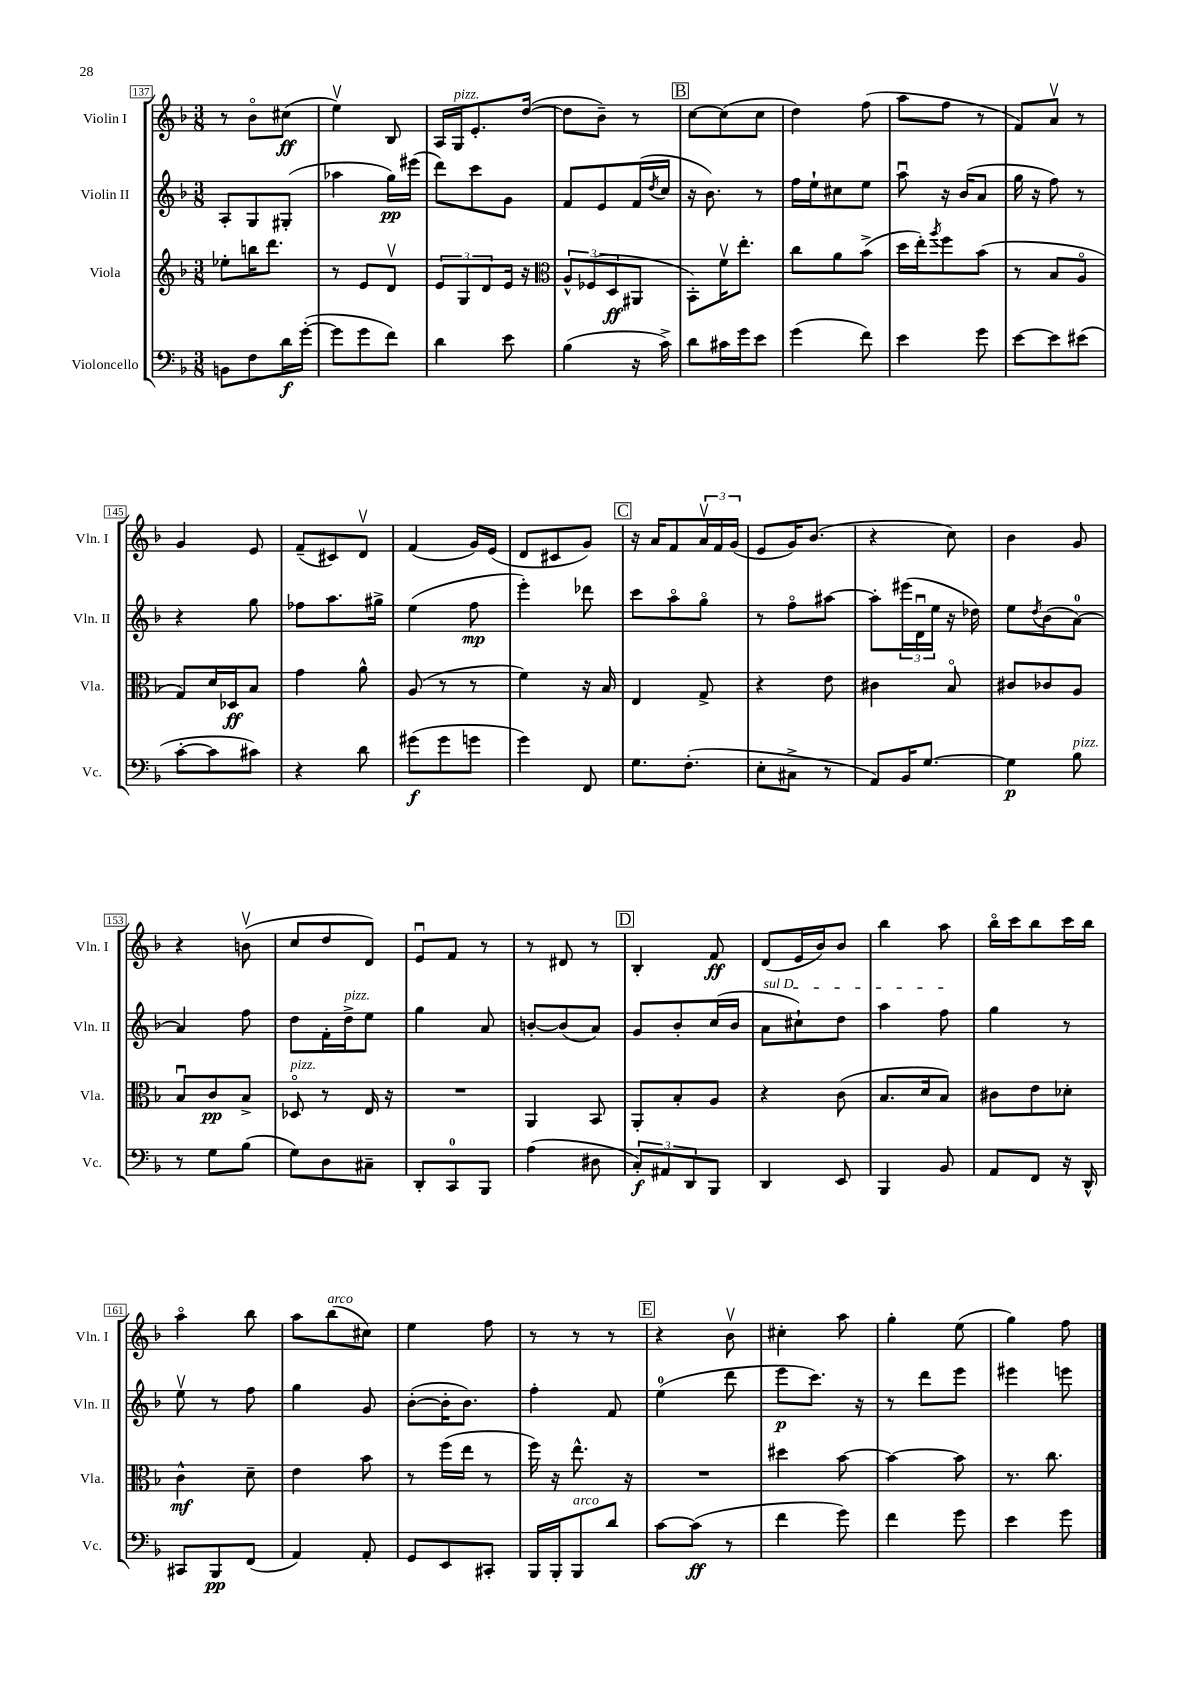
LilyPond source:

<<
\new StaffGroup <<
\new Staff = "s0" \with { instrumentName = "Violin I" shortInstrumentName = "Vln. I" } {
    \clef treble \key f \major \numericTimeSignature \time 3/8
    r8 bes'8\flageolet cis''8\ff( |
    e''4\upbow) bes8 |
    a16 g16^\markup { \italic "pizz." } e'8.-. d''16~( |
    d''8 bes'8--) r8 |
    \mark \markup { \box "B" } c''8~ c''8( c''8 |
    d''4) f''8( |
    a''8 f''8 r8 |
    f'8) a'8\upbow r8 |
    g'4 e'8 |
    f'8--( cis'8) d'8\upbow |
    f'4( g'16) e'16( |
    d'8 cis'8 g'8) |
    \mark \markup { \box "C" } r16 a'16 f'8 \tuplet 3/2 { a'16\upbow f'16 g'16( } |
    e'8 g'16) bes'8.( |
    r4 c''8) |
    bes'4 g'8 |
    r4 b'8\upbow( |
    c''8 d''8 d'8) |
    e'8\downbow f'8 r8 |
    r8 dis'8 r8 |
    \mark \markup { \box "D" } bes4-. f'8\ff |
    d'8( e'16 bes'16) bes'8 |
    bes''4 a''8 |
    bes''16\flageolet c'''16 bes''8 c'''16 bes''16 |
    a''4\flageolet bes''8 |
    a''8 bes''8^\markup { \italic "arco" }( cis''8) |
    e''4 f''8 |
    r8 r8 r8 |
    \mark \markup { \box "E" } r4 bes'8\upbow |
    cis''4-. a''8 |
    g''4-. e''8( |
    g''4) f''8 \bar "|." |
}
\new Staff = "s1" \with { instrumentName = "Violin II" shortInstrumentName = "Vln. II" } {
    \clef treble \key f \major \numericTimeSignature \time 3/8
    a8-. g8 gis8-.( |
    aes''4 g''16\pp) eis'''16( |
    d'''8) c'''8 g'8 |
    f'8 e'8 f'16( \acciaccatura { d''8 } c''16 |
    \mark \markup { \box "B" } r16 bes'8.) r8 |
    f''16 e''16-! cis''8 e''8 |
    a''8\downbow r16 bes'16( a'8 |
    g''16 r16 f''8) r8 |
    r4 g''8 |
    fes''8 a''8. gis''16-> |
    e''4( f''8\mp |
    e'''4-.) des'''8 |
    \mark \markup { \box "C" } c'''8 a''8\flageolet g''8\flageolet |
    r8 f''8\flageolet ais''8~ |
    ais''8-. \tuplet 3/2 { eis'''16( d'16\downbow e''16 } r16 des''16) |
    e''8 \acciaccatura { d''8 } bes'8( a'8-0~) |
    a'4 f''8 |
    d''8 f'16-. d''16->^\markup { \italic "pizz." } e''8 |
    g''4 a'8 |
    b'8~-. b'8( a'8) |
    \mark \markup { \box "D" } g'8 bes'8-. c''16( bes'16 |
    \once \override TextSpanner.bound-details.left.text = \markup { \italic "sul D" } a'8\startTextSpan cis''8-!) d''8 |
    a''4 f''8\stopTextSpan |
    g''4 r8 |
    e''8\upbow r8 f''8 |
    g''4 g'8 |
    bes'8~-.( bes'16-. bes'8.) |
    f''4-. f'8 |
    \mark \markup { \box "E" } e''4-0( d'''8 |
    e'''8\p c'''8.) r16 |
    r8 d'''8 e'''8 |
    eis'''4 e'''8 \bar "|." |
}
\new Staff = "s2" \with { instrumentName = "Viola" shortInstrumentName = "Vla." } {
    \clef treble \key f \major \numericTimeSignature \time 3/8
    ees''8-. b''16 d'''8. |
    r8 e'8 d'8\upbow |
    \tuplet 3/2 { e'8 g8 d'8 } e'16 r16 |
    \clef alto \tuplet 3/2 { a8-^ fes8( d8\ff } ais,8 |
    \mark \markup { \box "B" } bes,8-.) f'16\upbow e''8.-. |
    c''8 a'8 bes'8->( |
    d''16 e''16-.) \acciaccatura { a''8 } f''8 bes'8( |
    r8 bes8 a8\flageolet |
    g8) d'16 des16\ff bes8 |
    g'4 a'8-^ |
    a8( r8 r8 |
    f'4) r16 bes16 |
    \mark \markup { \box "C" } e4 g8-> |
    r4 e'8 |
    cis'4 bes8\flageolet |
    cis'8 ces'8 a8 |
    bes8\downbow c'8\pp bes8-> |
    des8\flageolet^\markup { \italic "pizz." } r8 e16 r16 |
    R4. |
    a,4 bes,8 |
    \mark \markup { \box "D" } a,8-. bes8-. a8 |
    r4 c'8( |
    bes8. d'16 bes8) |
    cis'8 e'8 des'8-. |
    c'4-^\mf d'8-- |
    e'4 bes'8 |
    r8 f''16( e''16 r8 |
    f''16) r16 e''8.-^ r16 |
    \mark \markup { \box "E" } R4. |
    dis''4 bes'8~ |
    bes'4~ bes'8 |
    r8. c''8. \bar "|." |
}
\new Staff = "s3" \with { instrumentName = "Violoncello" shortInstrumentName = "Vc." } {
    \clef bass \key f \major \numericTimeSignature \time 3/8
    b,8 f8 d'16\f g'16~-.( |
    g'8 g'8 f'8) |
    d'4 e'8 |
    bes4( r16 c'16->) |
    \mark \markup { \box "B" } d'8 cis'16 g'16 e'8 |
    g'4( f'8) |
    e'4 g'8 |
    e'8~ e'8 eis'8( |
    c'8~-. c'8 cis'8) |
    r4 d'8 |
    gis'8\f( gis'8 g'8 |
    g'4) f,8 |
    \mark \markup { \box "C" } g8. f8.-.( |
    e8-. cis8-> r8 |
    a,8) bes,16 g8.~ |
    g4\p bes8^\markup { \italic "pizz." } |
    r8 g8 bes8( |
    g8) d8 cis8-- |
    d,8-. c,8-0 bes,,8 |
    a4( dis8 |
    \mark \markup { \box "D" } \tuplet 3/2 { c8-.\f) ais,8 d,8 } bes,,8 |
    d,4 e,8 |
    bes,,4 bes,8 |
    a,8 f,8 r16 d,16-^ |
    cis,8 bes,,8\pp f,8( |
    a,4) a,8-. |
    g,8 e,8 cis,8-. |
    bes,,16 bes,,16-. bes,,8^\markup { \italic "arco" } d'8 |
    \mark \markup { \box "E" } c'8~ c'8\ff( r8 |
    f'4 g'8) |
    f'4 g'8 |
    e'4 g'8 \bar "|." |
}
>>
>>
\layout { \context { \Score currentBarNumber = #137 \override BarNumber.stencil = #(make-stencil-boxer 0.1 0.3 ly:text-interface::print) } }
